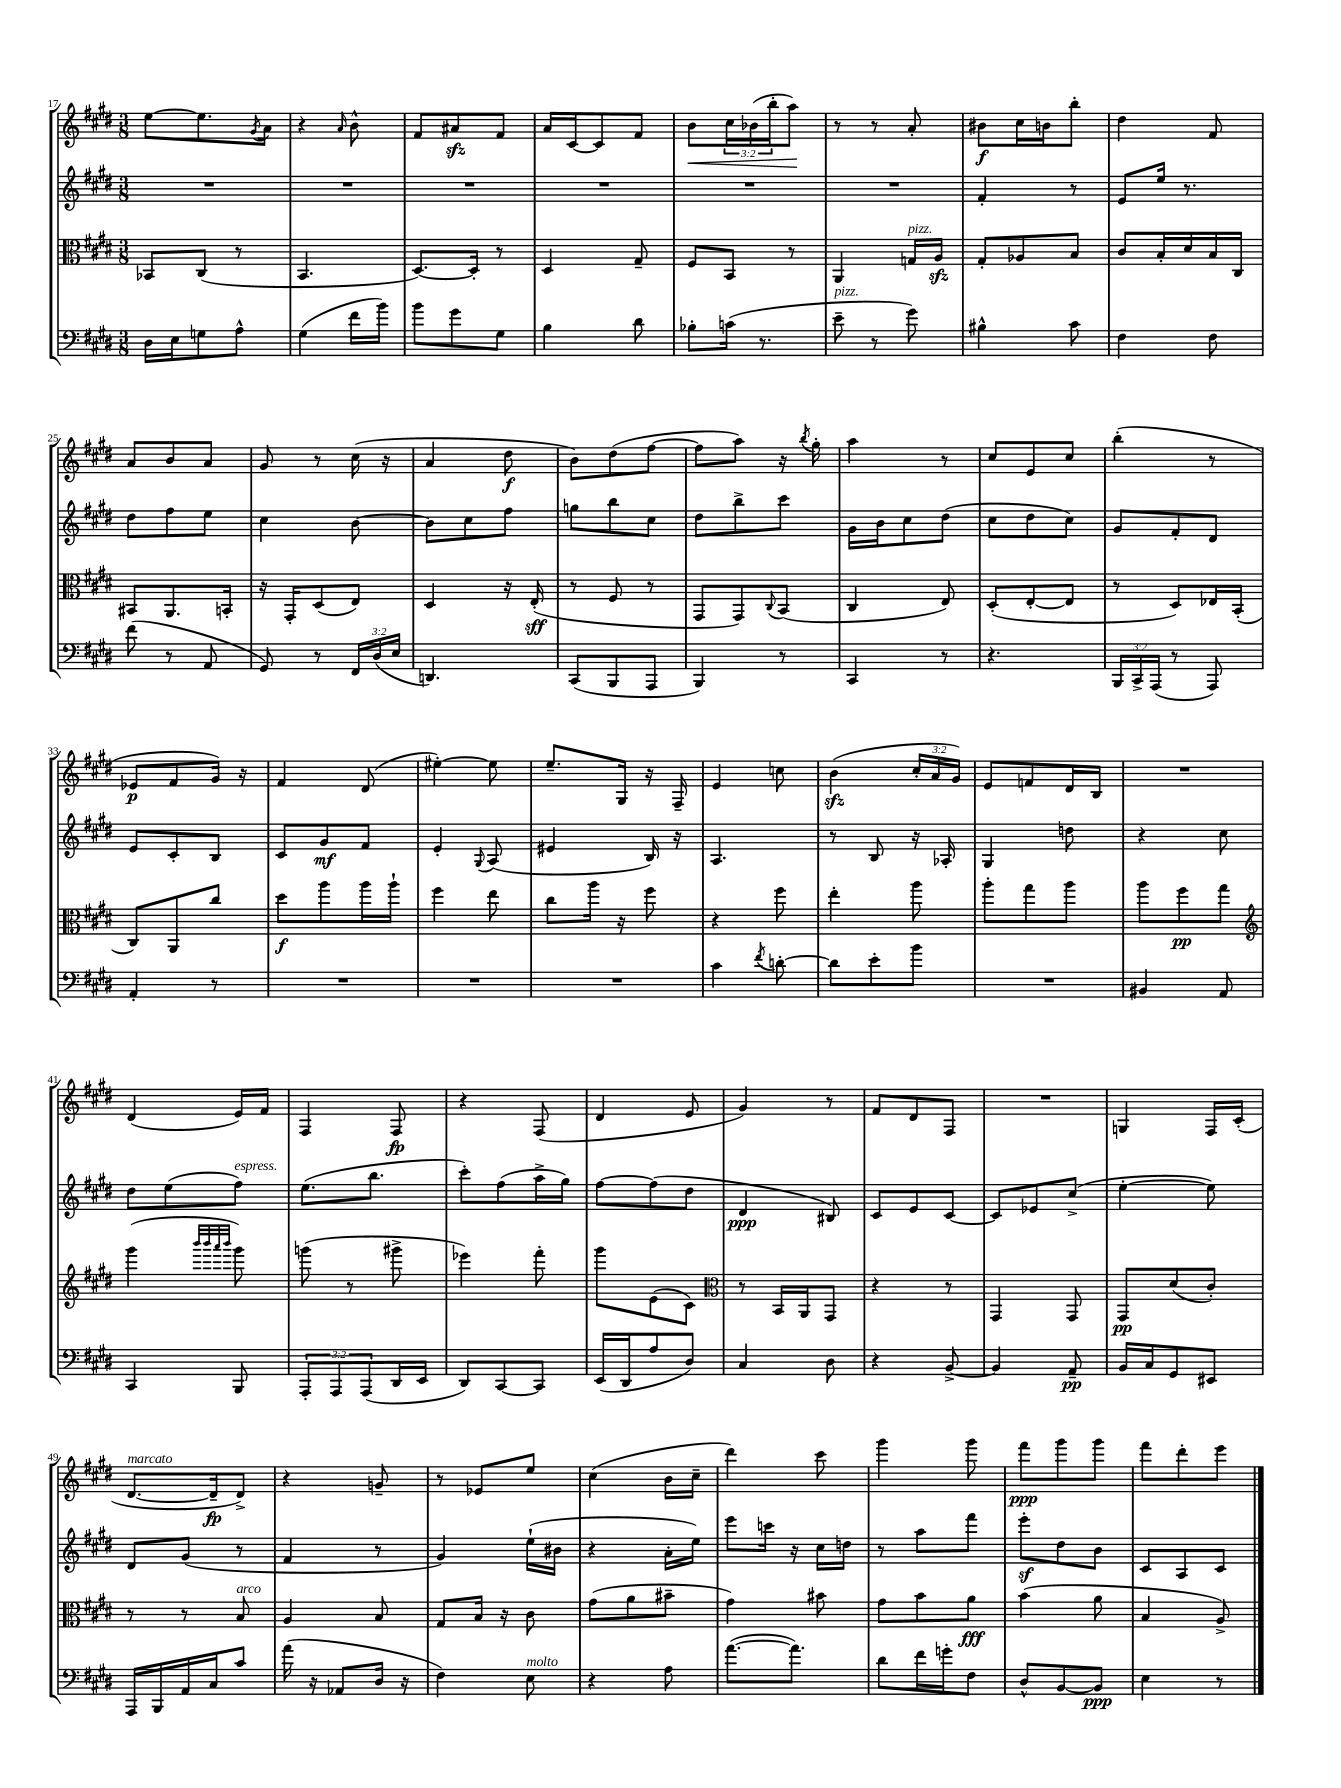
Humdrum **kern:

**kern	**kern	**kern	**kern
*staff4	*staff3	*staff2	*staff1
*clefF4	*clefC3	*clefG2	*clefG2
*k[f#c#g#d#]	*k[f#c#g#d#]	*k[f#c#g#d#]	*k[f#c#g#d#]
*M3/8	*M3/8	*M3/8	*M3/8
16D#	8BB-	4.r	[8ee
16E	.	.	.
8G	(8C#	.	8.ee]
8A^^	8r	.	.
.	.	.	8qg#
.	.	.	16a
=	=	=	=
(4G#	4.BB	4.r	4r
.	.	.	16qqa
16f#	.	.	8b^^
16b)	.	.	.
=	=	=	=
8b	[8.D#)	4.r	8f#
8g#	.	.	8a#
.	16D#']	.	.
8G#	8r	.	8f#
=	=	=	=
4B	4D#	4.r	16a
.	.	.	[16c#
.	.	.	8c#]
8d#	8G#~	.	8f#
=	=	=	=
8B-'	8F#	4.r	8b
(16c	8BB	.	24cc#
.	.	.	(24b-
8.r	.	.	.
.	.	.	24bb'
.	8r	.	8aa)
=	=	=	=
8e~	4AA	4.r	8r
8r	.	.	8r
8g#)	16G	.	8a'
.	16A	.	.
=	=	=	=
4B#^^	8G#'	4f#'	8b#
.	8A-	.	16cc#
.	.	.	16b
8c#	8B	8r	8bb'
=	=	=	=
4F#	8c#	8e	4dd#
.	16B'	16ee	.
.	16d#	8.r	.
8F#	16B	.	8f#
.	16C#	.	.
=	=	=	=
(8f#	8BB#	8dd#	8a
8r	8.AA	8ff#	8b
8AA	.	8ee	8a
.	16BB'	.	.
=	=	=	=
8GG#)	16r	4cc#	8g#
.	16GG#'	.	.
8r	(8D#	.	8r
24FF#	8E)	[8b	(16cc#
(24D#	.	.	.
.	.	.	16r
24E	.	.	.
=	=	=	=
4.DD)	4D#	8b]	4a
.	.	8cc#	.
.	16r	8ff#	8dd#
.	(16E'	.	.
=	=	=	=
(8CC#	8r	8gg	8b)
8BBB	8F#	8bb	(8dd#
8AAA	8r	8cc#	[8ff#
=	=	=	=
4BBB)	8GG#	8dd#	8ff#]
.	8GG#)	8bb^	8aa)
.	8qqC#	.	.
8r	(8BB	8ccc#	16r
.	.	.	8qbb
.	.	.	16gg#'
=	=	=	=
4CC#	4C#	16g#	4aa
.	.	16b	.
.	.	8cc#	.
8r	8E)	(8dd#	8r
=	=	=	=
4.r	(8D#'	8cc#	8cc#
.	[8E'	8dd#	8e
.	8E]	8cc#)	8cc#
=	=	=	=
24BBB	8r	8g#	(4bb'
24CC#^	.	.	.
(24AAA	.	.	.
8r	8D#)	8f#'	.
8AAA)	16E-	8d#	8r
.	(16BB'	.	.
=	=	=	=
4AA'	8C#)	8e	8e-
.	8AA	8c#'	8f#
8r	8cc#	8B	16g#)
.	.	.	16r
=	=	=	=
4.r	8dd#	8c#	4f#
.	8aa	8g#	.
.	16aa	8f#	(8d#
.	16aa`	.	.
=	=	=	=
4.r	4ff#	4e'	[4ee#')
.	.	8qqG#	.
.	8ee	(8A	8ee#]
=	=	=	=
4.r	8cc#	4e#	8.ee~
.	16aa	.	.
.	16r	.	16G#
.	8ff#	16B)	16r
.	.	16r	16F#~
=	=	=	=
4c#	4r	4.A	4e
8qf#	.	.	.
[8d'	8ff#	.	8cc
=	=	=	=
8d]	4ee'	8r	(4b
8e'	.	8B	.
8b	8aa	16r	24cc#'
.	.	.	24a
.	.	16A-'	.
.	.	.	24g#)
=	=	=	=
4.r	8aa'	4G#	8e
.	8gg#	.	8f
.	8aa	8dd	16d#
.	.	.	16B
=	=	=	=
4BB#	8aa	4r	4.r
.	8ff#	.	.
8AA	8gg#	8cc#	.
=	=	=	=
*	*clefG2	*	*
4CC#	(4ggg#	8dd#	(4d#
.	.	(8ee	.
.	32qqbbb	.	.
.	32qqbbb	.	.
.	32qqaaa	.	.
.	32qqbbb	.	.
8BBB	8ggg#)	8ff#)	16e)
.	.	.	16f#
=	=	=	=
12AAA'	(8ggg	(8.ee	4F#
12AAA	.	.	.
.	8r	.	.
(12AAA	.	.	.
.	.	8.bb	.
16DD#	8ggg#^	.	8F#
16EE	.	.	.
=	=	=	=
8DD#)	4eee-)	8ccc#')	4r
[8CC#	.	(8ff#	.
8CC#]	8fff#'	16aa^	(8F#
.	.	16gg#)	.
=	=	=	=
(16EE	8ggg#	[8ff#	4d#
16DD#	.	.	.
8A	(8e	(8ff#]	.
8D#)	8c#)	8dd#	8e
=	=	=	=
*	*clefC3	*	*
4C#	8r	4d#	4g#)
.	16BB	.	.
.	16AA	.	.
8D#	8GG#	8B#)	8r
=	=	=	=
4r	4r	8c#	8f#
.	.	8e	8d#
[8BB^	8r	[8c#	8F#
=	=	=	=
4BB]	4GG#	8c#]	4.r
.	.	8e-	.
8AA~	8GG#	(8cc#^	.
=	=	=	=
16BB	8GG#	[4ee'	4G
16C#	.	.	.
8GG#	(8d#	.	.
8EE#	8c#')	8ee])	16F#
.	.	.	(16c#'
=	=	=	=
16AAA	8r	8d#	[8.d#
16BBB	.	.	.
16AA	8r	(8g#	.
16C#	.	.	16d#~]
8c#	8B	8r	8d#^)
=	=	=	=
(16a	4A	4f#	4r
16r	.	.	.
8AA-	.	.	.
16D#	8B	8r	8g~
16r	.	.	.
=	=	=	=
4F#)	8G#	4g#)	8r
.	16B	.	8e-
.	16r	.	.
8E	8c#	(16ee`	8ee
.	.	16b#	.
=	=	=	=
4r	(8g#	4r	(4cc#
.	8a	.	.
8A	8b#~	16a'	16b
.	.	16ee)	16cc#~
=	=	=	=
([8.a	4g#)	8eee	4ddd#)
.	.	16ccc	.
8.a])	.	16r	.
.	8b#	16cc#	8ccc#
.	.	16dd	.
=	=	=	=
8d#	8g#	8r	4ggg#
16f#	8b	8aa	.
16g'	.	.	.
8F#	8a	8fff#	8ggg#
=	=	=	=
8D#^^	(4b	8eee'	8fff#
[8BB	.	8dd#	8ggg#
8BB]	8a	8b	8ggg#
=	=	=	=
4E	4B	8c#	8fff#
.	.	8A	8ddd#'
8r	8A^)	8c#	8eee
==	==	==	==
*-	*-	*-	*-
